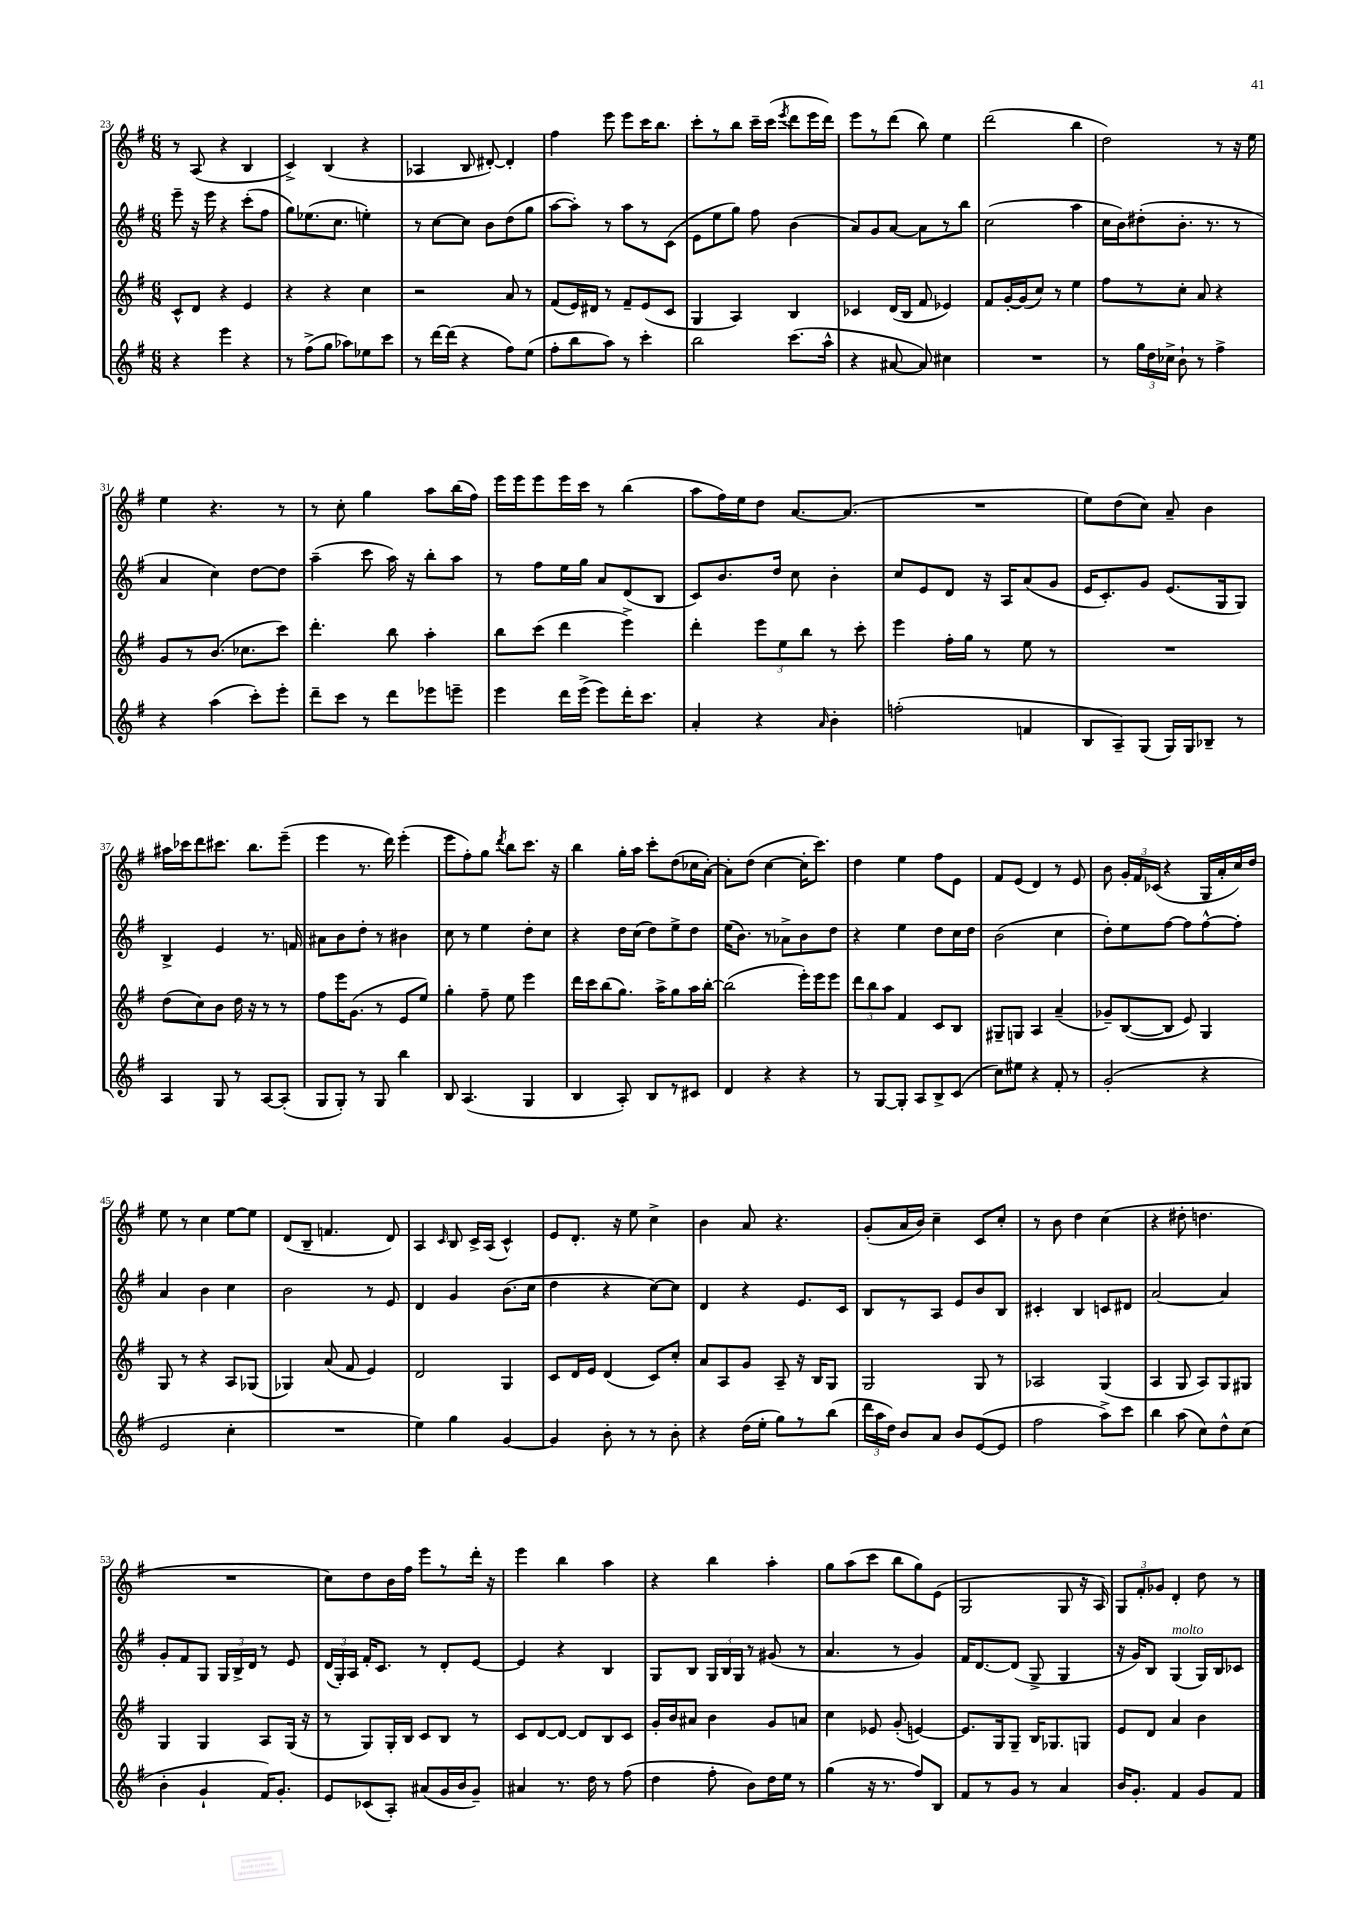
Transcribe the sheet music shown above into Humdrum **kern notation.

**kern	**kern	**kern	**kern
*part4	*part3	*part2	*part1
*staff4	*staff3	*staff2	*staff1
*clefG2	*clefG2	*clefG2	*clefG2
*k[f#]	*k[f#]	*k[f#]	*k[f#]
*M6/8	*M6/8	*M6/8	*M6/8
=23	=23	=23	=23
4r	8c^^/L	8eee~\	8r
.	8d/J	16r	(8A/
.	.	16eee\	.
4eee\	4r	4r	4r
4r	4e/	(8ccc'\L	4B/
.	.	8ff#\J	.
=24	=24	=24	=24
8r	4r	8gg\L)	4c^/)
(8ff#^\L	.	(8.ee-X\	.
8gg\J	4r	.	(4B/
.	.	8.cc\J	.
8aa-X\L)	.	.	.
8ee-X\	4cc\	4een'\)	4r
8ccc\J	.	.	.
=25	=25	=25	=25
8r	2r	8r	4A-X/
[16ddd\LL	.	[8cc\L	.
(16ddd\JJ]	.	.	.
4r	.	8cc\J]	8B/
.	.	8b\L	[8d#X'/)
8ff#\L)	8a/	(8dd\	4d#'/]
(8ee\J	8r	8gg\J	.
=26	=26	=26	=26
8ff#'\L	(8f#/L	[8aa\L	4ff#\
8bb\	16e/L)	8aa'\J])	.
.	16d#X/JJ	.	.
8aa\J)	8r	8r	8eee\
8r	8f#~/L	8aa\L	8eee\L
4ccc'\	(8e/	8r	16ccc\K
.	.	.	8.bb\J
.	8c/J	(8c\J	.
=27	=27	=27	=27
2bb\	4G/	8e\L	8ccc'\L
.	.	8ee\	8r
.	4A/)	8gg\J)	8bb\J
.	.	8ff#\	16ccc~\LL
.	.	.	(16ccc\JJ
.	.	.	8qeee/
(8.ccc\L	4B/	(4b\	8ddd\L
.	.	.	16eee\L
16aa^^\Jk	.	.	16ddd\JJ)
=28	=28	=28	=28
4r	4c-X/	8a/L)	8eee\L
.	.	8g/	8r
[8a#X/	(16d/LL	[8a/J	(8ddd\J
.	16B/JJ	.	.
8a#/])	8f#/	8a\L]	8bb\)
4cc#X\	4e-X/)	8r	4ee\
.	.	8bb\J	.
=29	=29	=29	=29
2.r	8f#/L	(2cc\	(2ddd\
.	[16g'/L	.	.
.	(16g/J]	.	.
.	8cc/J)	.	.
.	8r	.	.
.	4ee\	4aa\	4bb\
=30	=30	=30	=30
8r	8ff#\L	16cc\LL	2dd\)
.	.	16b\J)	.
24gg\LL	8r	(8dd#X'\	.
24dd\	.	.	.
24cc-X^\JJ	.	.	.
8b`\	8cc'\J	8.b'\J	.
8r	8a/	.	.
.	.	8.r	.
4ff#^\	4r	.	8r
.	.	8r	16r
.	.	.	16ee\
!!LO:LB:g=z
=31	=31	=31	=31
4r	8g/L	4a/	4ee\
.	8r	.	.
(4aa\	(8.b/J	4cc\)	4.r
.	8.cc-X\L	.	.
8ccc'\L)	.	[8dd\L	.
8eee'\J	8ccc\J)	8dd\J]	8r
=32	=32	=32	=32
8ddd~\L	4.ddd'\	(4aa~\	8r
8ccc\J	.	.	8cc'\
8r	.	8ccc\	4gg\
8ddd\L	8bb\	16aa\)	.
.	.	16r	.
8eee-X\	4aa'\	8bb'\L	8aa\L
8eeen~\J	.	8aa\J	(16bb\L
.	.	.	16ff#\JJ)
=33	=33	=33	=33
4eee\	8bb\L	8r	16eee\LL
.	.	.	16eee\J
.	(8ccc\J	8ff#\L	8eee\
16ddd\LL	4ddd\	16ee\L	16eee\L
(16eee^\JJ	.	16gg\JJ	16ccc\JJ
8eee\L)	.	8a/L	8r
16ddd'\K	4eee^\)	(8d/	(4bb\
8.ccc\J	.	.	.
.	.	8B/J	.
=34	=34	=34	=34
4a'/	4ddd'\	8c/L)	8aa\L
.	.	8.b/	16ff#\L)
.	.	.	16ee\J
4r	12eee\L	.	8dd\J
.	.	16dd/Jk	.
.	12ee\	.	.
.	.	8cc\	[8.a/L
.	12bb\J	.	.
16qqa/	.	.	.
4b'\	8r	4b'\	.
.	.	.	(8.a/J]
.	8ccc'\	.	.
=35	=35	=35	=35
(2ffn'\	4eee\	8cc/L	2.r
.	.	8e/	.
.	16ff#'\LL	8d/J	.
.	16gg\JJ	.	.
.	8r	16r	.
.	.	16A/KL	.
4fn/	8ee\	(8a/	.
.	8r	8g/J	.
=36	=36	=36	=36
8B/L	2.r	16e/KL	8ee\L)
.	.	8.c'/)	.
8A~/)	.	.	(8dd\
(8G/J	.	8g/J	8cc\J)
16G/LL)	.	(8.e/L	8a~/
16G/J	.	.	.
8B-X~/J	.	.	4b\
.	.	16G/k	.
8r	.	8G/J)	.
!!LO:LB:g=z
=37	=37	=37	=37
4A/	(8dd\L	4B^/	16aa#X\LL
.	.	.	16ccc-X\J
.	8cc\)	.	8ddd\
8G/	8b\J	4e/	8.ccc#X\J
8r	16dd\	.	.
.	16r	.	8.bb\L
[8A/L	8r	8.r	.
(8A'/J]	8r	.	(8eee~\J
.	.	16fn/	.
=38	=38	=38	=38
8G/L	8ff#\L	8a#X\L	4eee\
8G'/J)	16eee\K	8b\	.
.	(8.g\J	.	.
8r	.	8dd'\J	8.r
8G/	8r	8r	.
.	.	.	16ddd\)
4bb\	8e/L	4b#X\	(4eee'\
.	8ee/J)	.	.
=39	=39	=39	=39
8B/	4gg'\	8cc\	8eee\L
(4.A/	.	8r	8ff#'\)
.	8ff#~\	4ee\	8gg\J
.	.	.	8qddd/
.	8ee\	.	8bb\L
4G/	4eee\	8dd'\L	8.ccc\J
.	.	8cc\J	.
.	.	.	16r
=40	=40	=40	=40
4B/	16ddd\LL	4r	4bb\
.	16ccc\J	.	.
.	(8bb\	.	.
8A'/)	8.gg\J)	16dd\LL	16gg'\LL
.	.	(16cc\JJ	16aa\JJ
8B/L	.	8dd\L)	8ccc'\L
.	16aa^\KL	.	.
8r	8gg\	8ee^\	(8dd\
8c#X/J	16aa\L	8dd\J	16cc-X\L
.	[16bb'\JJ	.	[16a'\JJ)
=41	=41	=41	=41
4d/	(2bb\]	(16ee\KL	8a'\L]
.	.	8.b\J)	.
.	.	.	(8dd\J
4r	.	8r	[4cc\
.	.	8a-X^\L	.
4r	16eee'\LL)	8b\	16cc'\KL]
.	16eee\J	.	8.ccc\J)
.	8eee\J	8dd\J	.
=42	=42	=42	=42
8r	12ddd\L	4r	4dd\
.	12bb\	.	.
[8G/L	.	.	.
.	12aa\J	.	.
8G'/J]	4f#/	4ee\	4ee\
8A/L	.	.	.
8B^/	8c/L	8dd\L	8ff#\L
(8c/J	8B/J	16cc\L	8e\J
.	.	16dd\JJ	.
=43	=43	=43	=43
8cc\L)	8G#X~/L	(2b\	8f#/L
8ee#X\J	8Gn/J	.	(8e/J
4r	4A/	.	4d/)
8f#'/	(4a~/	4cc\	8r
8r	.	.	8e/
=44	=44	=44	=44
(2g'/	8g-X~/L)	8dd'\L)	8b\
.	([8B/	8ee\	24g'/LL
.	.	.	24f#/
.	.	.	(24c-X/JJ
.	8B/J]	[8ff#\J	4r
.	8e/)	8ff#\L]	.
4r	4G/	[8ff#^^\	16G/LL
.	.	.	16a'/
.	.	8ff#'\J]	16cc/)
.	.	.	16dd/JJ
!!LO:LB:g=z
=45	=45	=45	=45
2e/	8G/	4a/	8ee\
.	8r	.	8r
.	4r	4b\	4cc\
4cc'\	8A/L	4cc\	[8ee\L
.	(8G-X/J	.	8ee\J]
=46	=46	=46	=46
2.r	4G-X/)	2b\	(8d/L
.	.	.	8B~/J
.	(8a/	.	4.fn/
.	8f#/	.	.
.	4e/)	8r	.
.	.	8e/	8d/)
=47	=47	=47	=47
4ee\)	2d/	4d/	4A/
.	.	.	16qqc/
4gg\	.	4g/	8B/
.	.	.	16c^/LL
.	.	.	(16A/JJ
[4g/	4G/	(8.b\L	4c^^/)
.	.	16cc\Jk	.
=48	=48	=48	=48
4g/]	8c/L	4dd\	8e/L
.	16d/L	.	8.d'/J
.	16e/JJ	.	.
8b'\	(4d/	4r	.
.	.	.	16r
8r	.	.	8ee\
8r	8c/L)	[8cc\L)	4cc^\
8b'\	8cc'/J	8cc\J]	.
=49	=49	=49	=49
4r	8a/L	4d/	4b\
.	8A/	.	.
(16dd\LL	8g/J	4r	8a/
16ee'\JJ	.	.	.
8gg\L)	8A~/	.	4.r
8r	16r	8.e/L	.
.	16B/KL	.	.
(8bb\J	8G/J	.	.
.	.	16c/Jk	.
=50	=50	=50	=50
24ddd\LL	2G/	8B/L	(8g'/L
24aa\	.	.	.
24dd\JJ)	.	.	.
8b/L	.	8r	16a/L
.	.	.	16b/JJ)
8a/J	.	8A/J	4cc~\
8b/L	.	8e/L	.
([8e/	8G/	8b/	8c/L
8e/J]	8r	8B/J	8cc'/J
=51	=51	=51	=51
2ff#\	2A-X/	4c#X'/	8r
.	.	.	8b\
.	.	4B/	4dd\
8aa^\L)	(4G/	8cn/L	(4cc\
8ccc\J	.	8d#X/J	.
=52	=52	=52	=52
4bb\	4A/	[2a/	4r
(8aa\	8G/	.	8dd#X'\
8cc\L)	8A/L)	.	4.ddn\
8dd^^\	8G/	4a/]	.
(8cc\J	8G#X/J	.	.
!!LO:LB:g=z
=53	=53	=53	=53
4b'\	4G/	8g'/L	2.r
.	.	8f#/	.
4g`/	4G/	8G/J	.
.	.	24G/LL	.
.	.	24B^/	.
.	.	24d/JJ	.
16f#/KL)	8A/L	8r	.
8.g'/J	.	.	.
.	(16G/Jk	8e/	.
.	16r	.	.
=54	=54	=54	=54
8e/L	8r	(24d/LL	8cc\L)
.	.	24G'/)	.
.	.	24A/JJ	.
(8c-X/	8G/L)	16f#'/KL	8dd\
.	.	8.c/J	.
8A'/J)	16G'/L	.	16b\L
.	16B/JJ	.	16ff#\JJ
(8a#X/L	8c/L	8r	8eee\L
16g/L	8B/J	8d'/L	8r
16b/J	.	.	.
8g~/J)	8r	[8e/J	16ddd'\Jk
.	.	.	16r
=55	=55	=55	=55
4a#X/	8c/L	4e/]	4eee\
.	[8d/	.	.
8.r	8d/J_	4r	4bb\
.	8d/L]	.	.
16dd\	.	.	.
8r	8B/	4B/	4aa\
(8ff#\	8c/J	.	.
=56	=56	=56	=56
4dd\	16g'/LL	8G/L	4r
.	16b/J	.	.
.	8a#X/J	8B/J	.
8ff#'\	4b\	24G/LL	4bb\
.	.	24B/	.
.	.	24G/JJ	.
8b\L)	.	8r	.
16dd\L	8g/L	(8g#X/	4aa'\
16ee\JJ	.	.	.
8r	8an/J	8r	.
=57	=57	=57	=57
(4gg\	4cc\	4.a/	8gg\L
.	.	.	(8aa\
16r	8e-X/	.	8ccc\J
8.r	.	.	.
.	(8g'/	8r	8bb\L
8ff#/L)	[4en/)	4g/)	8gg\)
8B/J	.	.	(8e\J
=58	=58	=58	=58
8f#/L	8.e/L]	16f#/KL	2G/
.	.	[8.d/	.
8r	.	.	.
.	16G/k	.	.
8g/J	8G~/J	(8d/J]	.
8r	16B/KL	8G^/	.
.	8.G-X/	.	.
4a/	.	4G/	8G/
.	8Gn/J	.	16r
.	.	.	16A/)
=59	=59	=59	=59
16b/KL	8e/L	16r	12G/L
8.g'/J	.	16g/KL)	.
.	.	.	12f#'/
.	8d/J	8B/J	.
.	.	.	12g-X/J
!	!	!LO:TX:a:i:t=molto	!
4f#/	4a/	(4G/	4d'/
8g/L	4b\	16G/LL)	8dd\
.	.	16B/J	.
8f#/J	.	8c-X/J	8r
==	==	==	==
*-	*-	*-	*-
